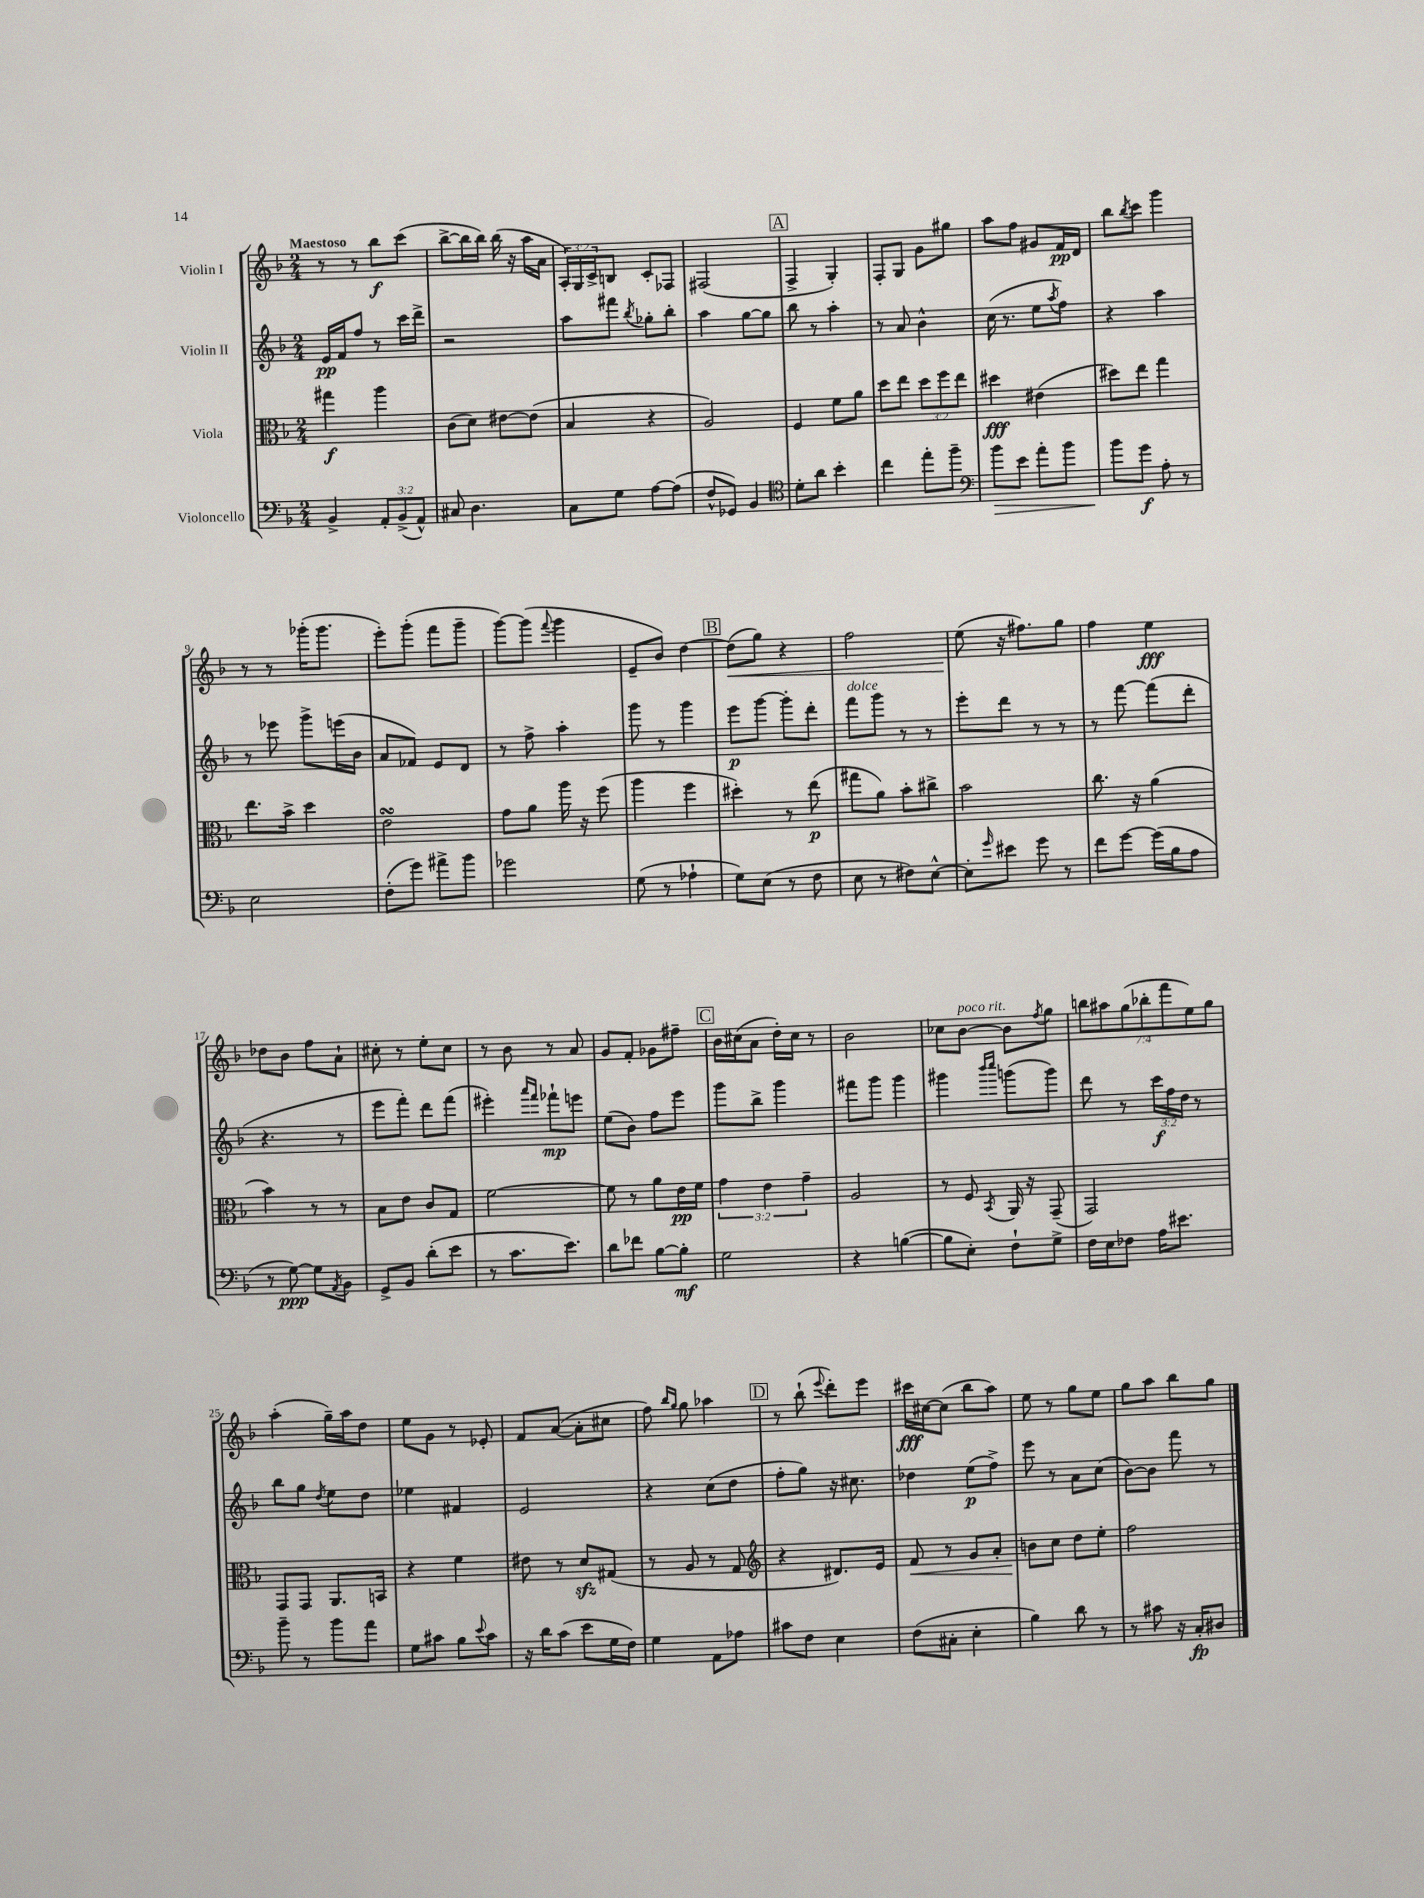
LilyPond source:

<<
\new StaffGroup <<
\new Staff = "s0" \with { instrumentName = "Violin I" } {
    \clef treble \key f \major \numericTimeSignature \time 2/4 \override Staff.TupletNumber.text = #tuplet-number::calc-fraction-text \tempo "Maestoso"
    r8 r8 bes''8\f c'''8( |
    bes''8~-> bes''16 bes''16) bes''16( r16 a''16 a'16 |
    \tuplet 3/2 { a16-.) g16 c'16-> } b8 c'8-. fes8 |
    fis2( |
    \mark \markup { \box "A" } f4-> g4-.) |
    f8-. g8 g'8 gis''8 |
    a''8 f''8 gis'8 f'16\pp d'16 |
    bes''8 \acciaccatura { bes''8 } c'''8 g'''4 |
    r8 r8 ges'''16-.( ges'''8. |
    e'''8-.) g'''8-.( f'''8 g'''8-- |
    g'''8~) g'''8( \appoggiatura { f'''8 } g'''4 |
    e'8-- bes'8) d''4~ |
    \mark \markup { \box "B" } d''8\<( g''8) r4 |
    f''2 |
    e''8\!( r16 fis''8.) g''8 |
    f''4 e''4\fff |
    des''8 bes'8 f''8 a'8-! |
    cis''8-. r8 e''8-. cis''8 |
    r8 bes'8 r8 a'8 |
    g'8 f'8-. ges'8 fis''8-- |
    \mark \markup { \box "C" } bes'16 cis''16( a'8 d''16-.) cis''16 r8 |
    bes'2 |
    ces''8 bes'8~^\markup { \italic "poco rit." } bes'8 \acciaccatura { f''8 } g''8 |
    \tuplet 7/4 { b''8 ais''8 g''8( bes''8-. f'''8 e''8) g''8 } |
    a''4-.( g''16--) a''16 d''8 |
    e''8 g'8 r8 ees'8-. |
    f'8 a'8~( a'8-. cis''8 |
    f''8) \grace { bes''16 g''16 } g''8 aes''4 |
    \mark \markup { \box "D" } r8 bes''8-!( \appoggiatura { e'''8 } d'''8-.) e'''8 |
    cis'''16\fff cis''16~ cis''8( bes''8 a''8) |
    e''8 r8 g''8 e''8 |
    g''8 a''8 bes''8 g''8 \bar "|." |
}
\new Staff = "s1" \with { instrumentName = "Violin II" } {
    \clef treble \key f \major \numericTimeSignature \time 2/4 \override Staff.TupletNumber.text = #tuplet-number::calc-fraction-text
    e'16\pp f'16 f''8 r8 c'''16 d'''16-> |
    r2 |
    a''8 fis'''8 \acciaccatura { bes''8 } ges''8-. bes''8-. |
    a''4 g''8~ g''8 |
    \mark \markup { \box "A" } bes''8 r8 a''4-. |
    r8 a'8 bes'4-^ |
    c''16( r8. e''8 \acciaccatura { a''8 } f''8) |
    r4 a''4 |
    r8 ees'''8 g'''8-> e'''16( bes'16 |
    a'8 fes'8) e'8 d'8 |
    r8 f''8-> a''4-. |
    g'''8 r8 g'''4 |
    \mark \markup { \box "B" } e'''8\p g'''8~ g'''8-. d'''8-. |
    f'''8^\markup { \italic "dolce" } g'''8 r8 r8 |
    e'''8-. d'''8 r8 r8 |
    r8 f'''8~ f'''8( d'''8-. |
    r4. r8 |
    e'''8 f'''8-.) d'''8 f'''8( |
    eis'''4-.) \grace { a'''16 f'''16 } fes'''8-!\mp e'''8 |
    e''8( bes'8) f''8 e'''8 |
    \mark \markup { \box "C" } g'''8 bes''8-> g'''4 |
    fis'''8 g'''8 g'''4 |
    gis'''4 \grace { bes'''16 c''''16 } g'''8( g'''8) |
    d'''8 r8 \tuplet 3/2 { c'''16\f f''16 d''16 } r8 |
    bes''8 g''8 \acciaccatura { d''8 } e''8 d''8 |
    ees''4 fis'4 |
    e'2 |
    r4 c''8( d''8 |
    \mark \markup { \box "D" } f''8-. g''8) r16 cis''8. |
    des''4 e''8\p( f''8->) |
    e'''8 r8 a'8 c''8( |
    bes'8~) bes'8 f'''8 r8 \bar "|." |
}
\new Staff = "s2" \with { instrumentName = "Viola" } {
    \clef alto \key f \major \numericTimeSignature \time 2/4 \override Staff.TupletNumber.text = #tuplet-number::calc-fraction-text
    gis''4\f a''4 |
    c'8( d'8) eis'8~ eis'8( |
    bes4 r4 |
    a2) |
    \mark \markup { \box "A" } f4 f'8 a'8 |
    d''8 e''8 \tuplet 3/2 { d''8 f''8 e''8 } |
    dis''4\fff eis'4( |
    dis''8) e''8 g''4 |
    e''8. bes'16-> d''4 |
    e'2\turn |
    g'8 a'8 a''16 r16 f''8( |
    a''4 f''4 |
    \mark \markup { \box "B" } dis''4-.) r8 e''8\p( |
    gis''8 a'8) bes'8-. cis''8-> |
    bes'2 |
    c''8. r16 a'4( |
    bes'4) r8 r8 |
    bes8 e'8 c'8 g8 |
    f'2~ |
    f'8 r8 a'8 e'16\pp f'16 |
    \mark \markup { \box "C" } \tuplet 3/2 { g'4 e'4 g'4-- } |
    a2 |
    r8 f8 \acciaccatura { bes,8 } a,16 r16 g,8--( |
    g,2) |
    g,8 g,8 a,8. b,16 |
    r4 f'4 |
    eis'8 r8 d'8\sfz gis8( |
    r8 a8 r8 g8 |
    \mark \markup { \box "D" } \clef treble r4 dis'8.) e'16 |
    f'8\< r8 g'8 a'8-. |
    b'8\! c''8 d''8 e''8-. |
    f''2 \bar "|." |
}
\new Staff = "s3" \with { instrumentName = "Violoncello" } {
    \clef bass \key f \major \numericTimeSignature \time 2/4 \override Staff.TupletNumber.text = #tuplet-number::calc-fraction-text
    bes,4-> \tuplet 3/2 { a,8-. bes,8->( a,8-^) } |
    cis8 d4. |
    c8 g8 a8~ a8( |
    f8-^ ges,8) bes,4 |
    \mark \markup { \box "A" } \clef tenor d'8-. a'8 bes'4-. |
    c''4 e''8-. f''8-- |
    \clef bass bes'8\> e'8 a'8-. bes'8 |
    bes'8\! g'8\f a8-. r8 |
    e2 |
    f8-.( g'8) ais'8-> bes'8 |
    ges'2 |
    g8( r8 aes4-! |
    \mark \markup { \box "B" } g8) e8( r8 f8 |
    e8 r8 fis8) e8~-^ |
    e8-. \grace { g'16 } eis'8 g'8 r8 |
    f'8 g'8~ g'16( bes16 a8 |
    r8 g8~\ppp) g8 \acciaccatura { a,8 } bes,8 |
    g,8-> bes,8 d'8-.( e'8 |
    r8 c'8. e'8.) |
    d'8 fes'8 bes8~ bes8-.\mf |
    \mark \markup { \box "C" } g2 |
    r4 b4~( |
    b8 e8-.) f8-! g8-> |
    f16 e16 fes8 a16 eis'8. |
    bes'8-- r8 bes'8 a'8 |
    g8 cis'8 bes8 \appoggiatura { e'8 } cis'8 |
    r16 d'16 c'8( e'8 g16 f16) |
    g4 a,8 aes8 |
    \mark \markup { \box "D" } cis'8 f8 e4 |
    f8( cis8-. e4-. |
    bes4) d'8 r8 |
    r8 cis'8 r16 c16-.\fp dis8 \bar "|." |
}
>>
>>
